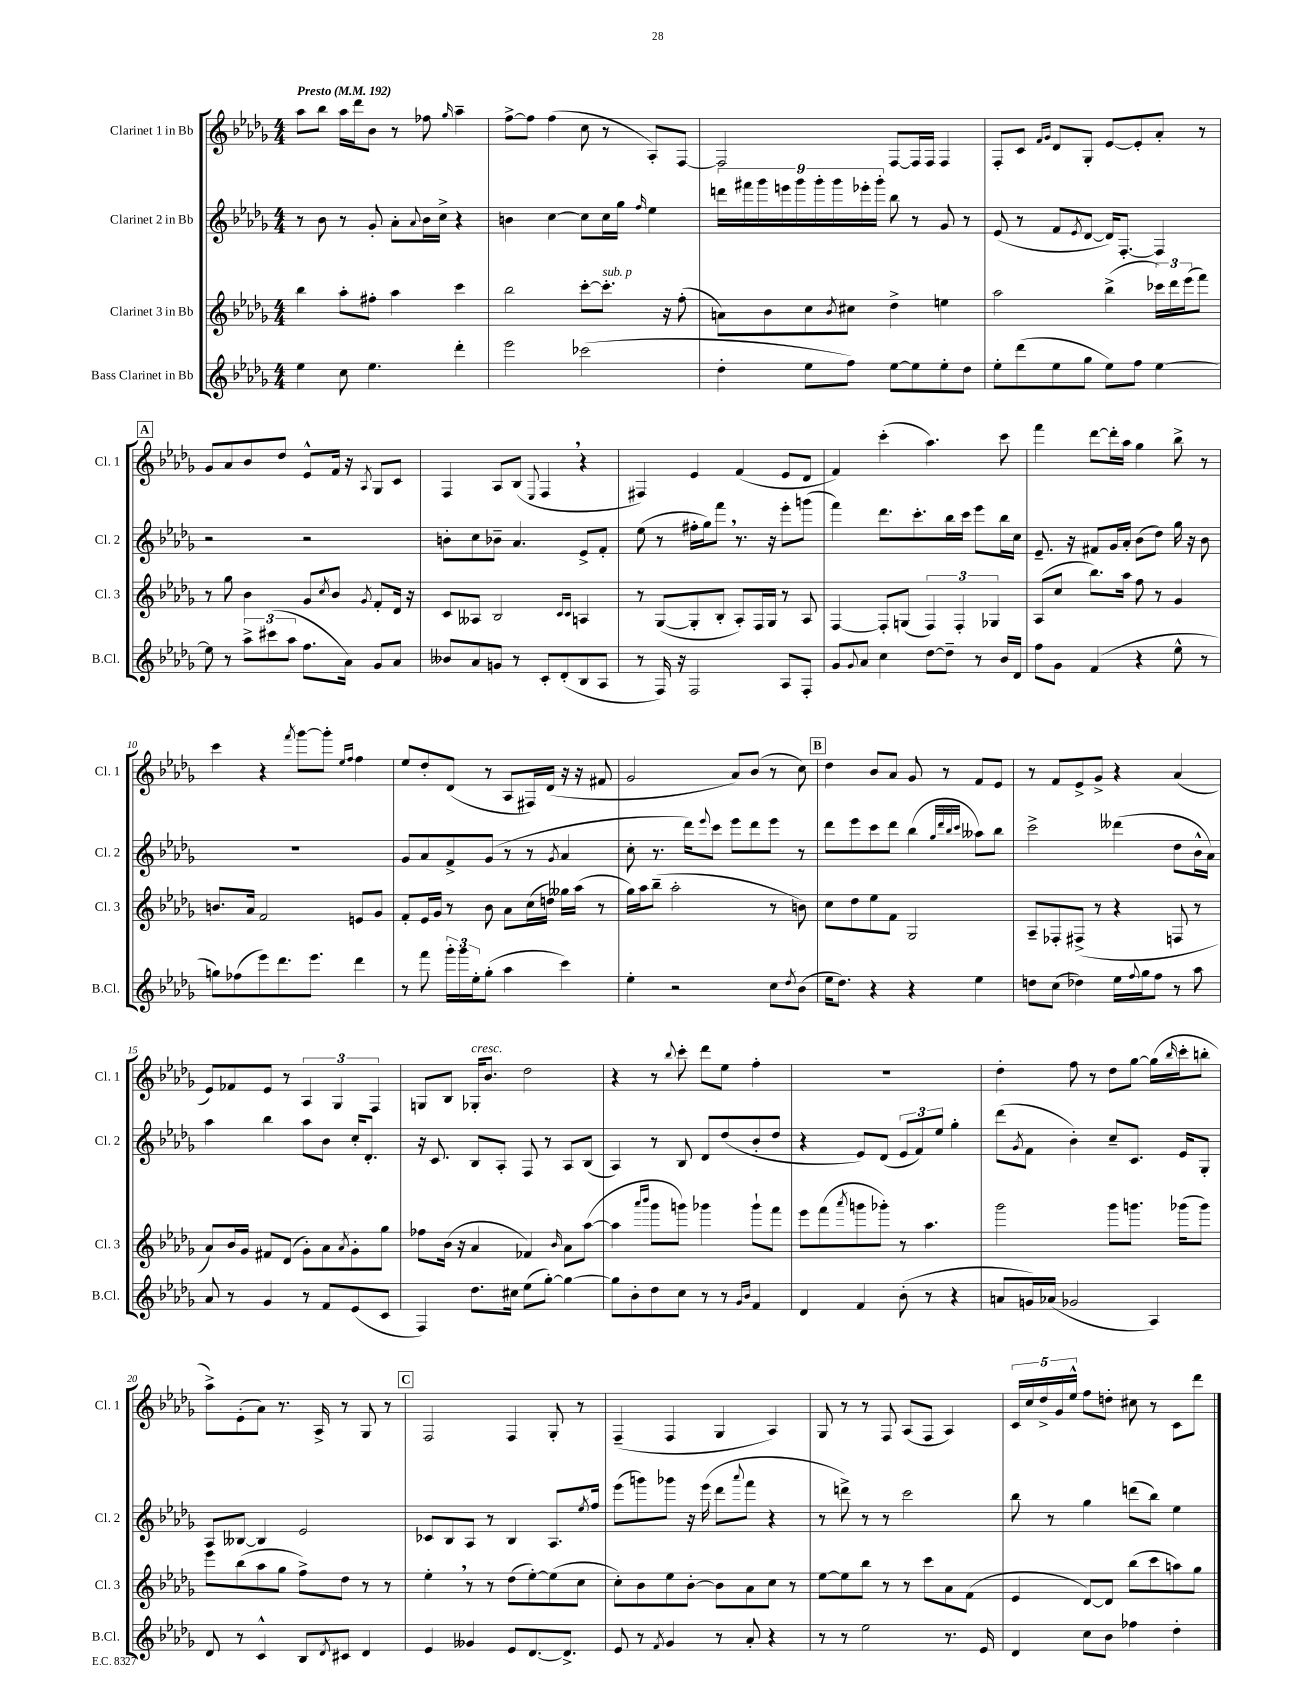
<<
\new StaffGroup <<
\new Staff = "s0" \with { instrumentName = "Clarinet 1 in Bb" shortInstrumentName = "Cl. 1" } {
    \clef treble \key des \major \numericTimeSignature \time 4/4 \tempo "Presto" 4 = 192
    aes''8 bes''8 aes''16 des'''16 bes'8 r8 fes''8 \grace { ges''16 } aes''4-- |
    f''8~-> f''8 f''4( c''8 r8 aes8-.) f8~ |
    f2 f8~ f16 f16 f4 |
    f8-. c'8 \grace { f'16 ges'16 } des'8 ges8-. ees'8~ ees'8-. aes'8-. r8 |
    \mark \markup { \box "A" } ges'8 aes'8 bes'8 des''8 ees'8-^ f'16 r16 \acciaccatura { aes8 } ges8 c'8 |
    f4 aes8 bes8( \appoggiatura { ees8 } f4 \breathe r4 |
    fis4) ees'4 f'4( ees'8 des'8 |
    f'4) c'''4-.( aes''4.) c'''8 |
    f'''4 des'''8~ des'''16-. aes''16 ges''4 bes''8-> r8 |
    c'''4 r4 \acciaccatura { f'''8 } ges'''8~ ges'''8-. \grace { ees''16 f''16 } f''4 |
    ees''8 des''8-. des'8( r8 aes8 fis16) des'16( r16 r16 fis'8 |
    ges'2 aes'8) bes'8( r8 c''8) |
    \mark \markup { \box "B" } des''4 bes'8 aes'8 ges'8 r8 f'8 ees'8 |
    r8 f'8 ees'8-> ges'8-> r4 aes'4( |
    ees'8) fes'8 ees'8 r8 \tuplet 3/2 { aes4 ges4 f4 } |
    g8 bes8 ges16-.^\markup { \italic "cresc." } bes'8. des''2 |
    r4 r8 \appoggiatura { bes''8 } c'''8-. des'''8 ees''8 f''4-. |
    R1 |
    des''4-. f''8 r8 des''8 ges''8~ ges''16( \grace { bes''16 } c'''16-. b''8-. |
    aes''8->) ees'8-.( aes'8) r8. aes16-> r8 ges8 r8 |
    \mark \markup { \box "C" } f2 f4 ges8-. r8 |
    f4--( f4 ges4 aes4) |
    ges8 r8 r8 f8 aes8( f8 aes4) |
    \tuplet 5/4 { c'16 c''16 des''16-> ges'16 ees''16-^ } f''8 d''8-. cis''8 r8 c'8 des'''8 \bar "|." |
}
\new Staff = "s1" \with { instrumentName = "Clarinet 2 in Bb" shortInstrumentName = "Cl. 2" } {
    \clef treble \key des \major \numericTimeSignature \time 4/4
    r8 bes'8 r8 ges'8-. aes'8-. \appoggiatura { aes'8 } bes'16 c''16-> r4 |
    b'4 c''4~ c''8 c''16 ges''16 \grace { f''16 } ees''4 |
    \tuplet 9/8 { d'''16 fis'''16 ges'''16 e'''16 ges'''16 ges'''16-. ges'''16 ees'''16-. ges'''16-. } bes''8 r8 ges'8 r8 |
    ees'8( r8 f'8 \acciaccatura { ees'8 } des'8~ des'16) f8.~-. f4 |
    \mark \markup { \box "A" } r2 r2 |
    b'8-. c''8 bes'8-- aes'4. ees'8-> f'8-. |
    ees''8( r8 fis''16-. ges''16) f'''8 \breathe r8. r16 ees'''8-. g'''8( |
    f'''4) des'''8. c'''8.-. bes''16 c'''16 ees'''8 bes''16 c''16 |
    ees'8.-- r16 fis'8 ges'16 aes'16-. bes'8( des''8) ges''16 r16 bes'8 |
    R1 |
    ges'8 aes'8 f'8-> ges'8( r8 r8 \acciaccatura { ges'8 } aes'4 |
    c''8-. r8. des'''16) \appoggiatura { ees'''8 } c'''8 ees'''8 des'''8 ees'''8 r8 |
    \mark \markup { \box "B" } des'''8 ees'''8 c'''8 des'''8 bes''4( \grace { ges''32 des'''32 bes''32 c'''32 } aeses''8) bes''8 |
    c'''2-> deses'''4( des''8 bes'16-^ aes'16) |
    aes''4 bes''4 aes''8 bes'8 c''16-. des'8.-. |
    r16 c'8. bes8 aes8-. f8 r8 aes8 bes8( |
    aes4) r8 bes8 des'8 des''8( bes'8-. des''8 |
    r4 ees'8) des'8( \tuplet 3/2 { ees'8 f'8) ees''8 } ges''4-. |
    des'''8( \acciaccatura { ges'8 } f'8 bes'4-.) c''8-- c'8. ees'16 ges8-. |
    aes8 beses8~ beses4 ees'2 |
    \mark \markup { \box "C" } ces'8 bes8 aes8 r8 bes4 aes8. \acciaccatura { ees''8 } f''16 |
    ees'''8( g'''8) ges'''8 r16 ees'''16( des'''8 \appoggiatura { aes'''8 } f'''8 r4 |
    r8 d'''8->) r8 r8 c'''2 |
    bes''8 r8 ges''4 d'''8( bes''8) ees''4 \bar "|." |
}
\new Staff = "s2" \with { instrumentName = "Clarinet 3 in Bb" shortInstrumentName = "Cl. 3" } {
    \clef treble \key des \major \numericTimeSignature \time 4/4
    bes''4 aes''8-. fis''8-. aes''4 c'''4 |
    bes''2 c'''8~-. c'''8.-.^\markup { \italic "sub. p" } r16 f''8-.( |
    a'8) bes'8 c''8 \acciaccatura { bes'8 } cis''8 des''4-> e''4 |
    aes''2 bes''4->( \tuplet 3/2 { ces'''16) des'''16 ees'''16( } f'''8) |
    \mark \markup { \box "A" } r8 ges''8 bes'4 ges'8 \acciaccatura { c''8 } bes'8 \acciaccatura { ges'8 } f'8-. des'16 r16 |
    c'8 aeses8 bes2 \grace { c'16 c'16 } a4 |
    r8 ges8~( ges8-. bes8-. aes8-.) f16 ges16 r8 aes8 |
    f4~ f8-. g8( \tuplet 3/2 { f4) f4-. ges4 } |
    aes8( c''8 bes''8.) aes''16 f''8 r8 ges'4 |
    b'8. aes'16 f'2 e'8 ges'8 |
    f'8-. ees'16 ges'16 r8 bes'8 aes'8 c''16( d''16) geses''16 aes''16( r8 |
    ges''16) aes''16 bes''8--( aes''2-. r8 b'8) |
    \mark \markup { \box "B" } c''8 des''8 ees''8 f'8 ges2 |
    aes8-- fes8-. fis8->( r8 r4 f8 r8 |
    aes'8) bes'16 ges'16 fis'8 des'8( ges'8-.) aes'8 \acciaccatura { aes'8 } ges'8-. ges''8 |
    fes''8 bes'16( r16 aes'4 fes'4) \grace { bes'16 } aes'8 aes''8~( |
    aes''4 \grace { aes'''16 bes'''16 } ges'''8 g'''8) ges'''4 ges'''8-! f'''8 |
    ees'''8 f'''8( \acciaccatura { aes'''8 } g'''8 ges'''8-.) r8 aes''4. |
    ges'''2 ges'''8 g'''8. ges'''16( ges'''8) |
    ees'''8 bes''8( aes''8 ges''8 f''8->) des''8 r8 r8 |
    \mark \markup { \box "C" } ees''4-. \breathe r8 r8 des''8( ees''8~-.) ees''8( c''8 |
    c''8-.) bes'8 ees''8 bes'8~-. bes'8 aes'8 c''8 r8 |
    ees''8~ ees''8 bes''8 r8 r8 c'''8 aes'8 f'8( |
    ees'4 des'8~) des'8 bes''8( c'''8 a''8) ges''8 \bar "|." |
}
\new Staff = "s3" \with { instrumentName = "Bass Clarinet in Bb" shortInstrumentName = "B.Cl." } {
    \clef treble \key des \major \numericTimeSignature \time 4/4
    ees''4 c''8 ees''4. des'''4-. |
    ees'''2 ces'''2( |
    des''4-. ees''8 f''8) ees''8~ ees''8 ees''8-. des''8 |
    ees''8-. des'''8( ees''8 ges''8 ees''8) f''8 ees''4~ |
    \mark \markup { \box "A" } ees''8 r8 \tuplet 3/2 { aes''8-> cis'''8( aes''8 } f''8. aes'16) ges'8 aes'8 |
    beses'8 aes'8 g'8 r8 c'8-. des'8-.( bes8 aes8 |
    r8 f16) r16 f2 aes8 f8-. |
    ges'8 \appoggiatura { ges'8 } aes'8 c''4 des''8~ des''8-- r8 bes'16 des'16 |
    f''8 ges'8 f'4( r4 ees''8-^ r8 |
    g''8) fes''8( ees'''8) des'''8. ees'''8. des'''4 |
    r8 f'''8 \tuplet 3/2 { ges'''16-. ges'''16 ees''16-. } ges''8-.( aes''4 c'''4) |
    ees''4-. r2 c''8 \acciaccatura { des''8 } bes'8( |
    \mark \markup { \box "B" } ees''16 des''8.) r4 r4 ees''4 |
    d''8 c''8( des''4) ees''16 \appoggiatura { f''8 } ges''16 f''8 r8 aes''8 |
    aes'8 r8 ges'4 r8 f'8 ees'8( c'8 |
    f4) des''8. cis''16 ees''8( ges''8~-.) ges''4~ |
    ges''8 bes'8-. des''8 c''8 r8 r8 \grace { ges'16 bes'16 } f'4 |
    des'4 f'4 bes'8-.( r8 r4 |
    a'8 g'16) aes'16( ges'2 aes4) |
    des'8 r8 c'4-^ bes8 \acciaccatura { des'8 } cis'8 des'4 |
    \mark \markup { \box "C" } ees'4 geses'4 ees'8 des'8.~ des'8.-> |
    ees'8 r8 \acciaccatura { f'8 } ges'4 r8 aes'8-. r4 |
    r8 r8 ees''2 r8. ees'16 |
    des'4 c''8 bes'8 fes''4 des''4-. \bar "|." |
}
>>
>>
